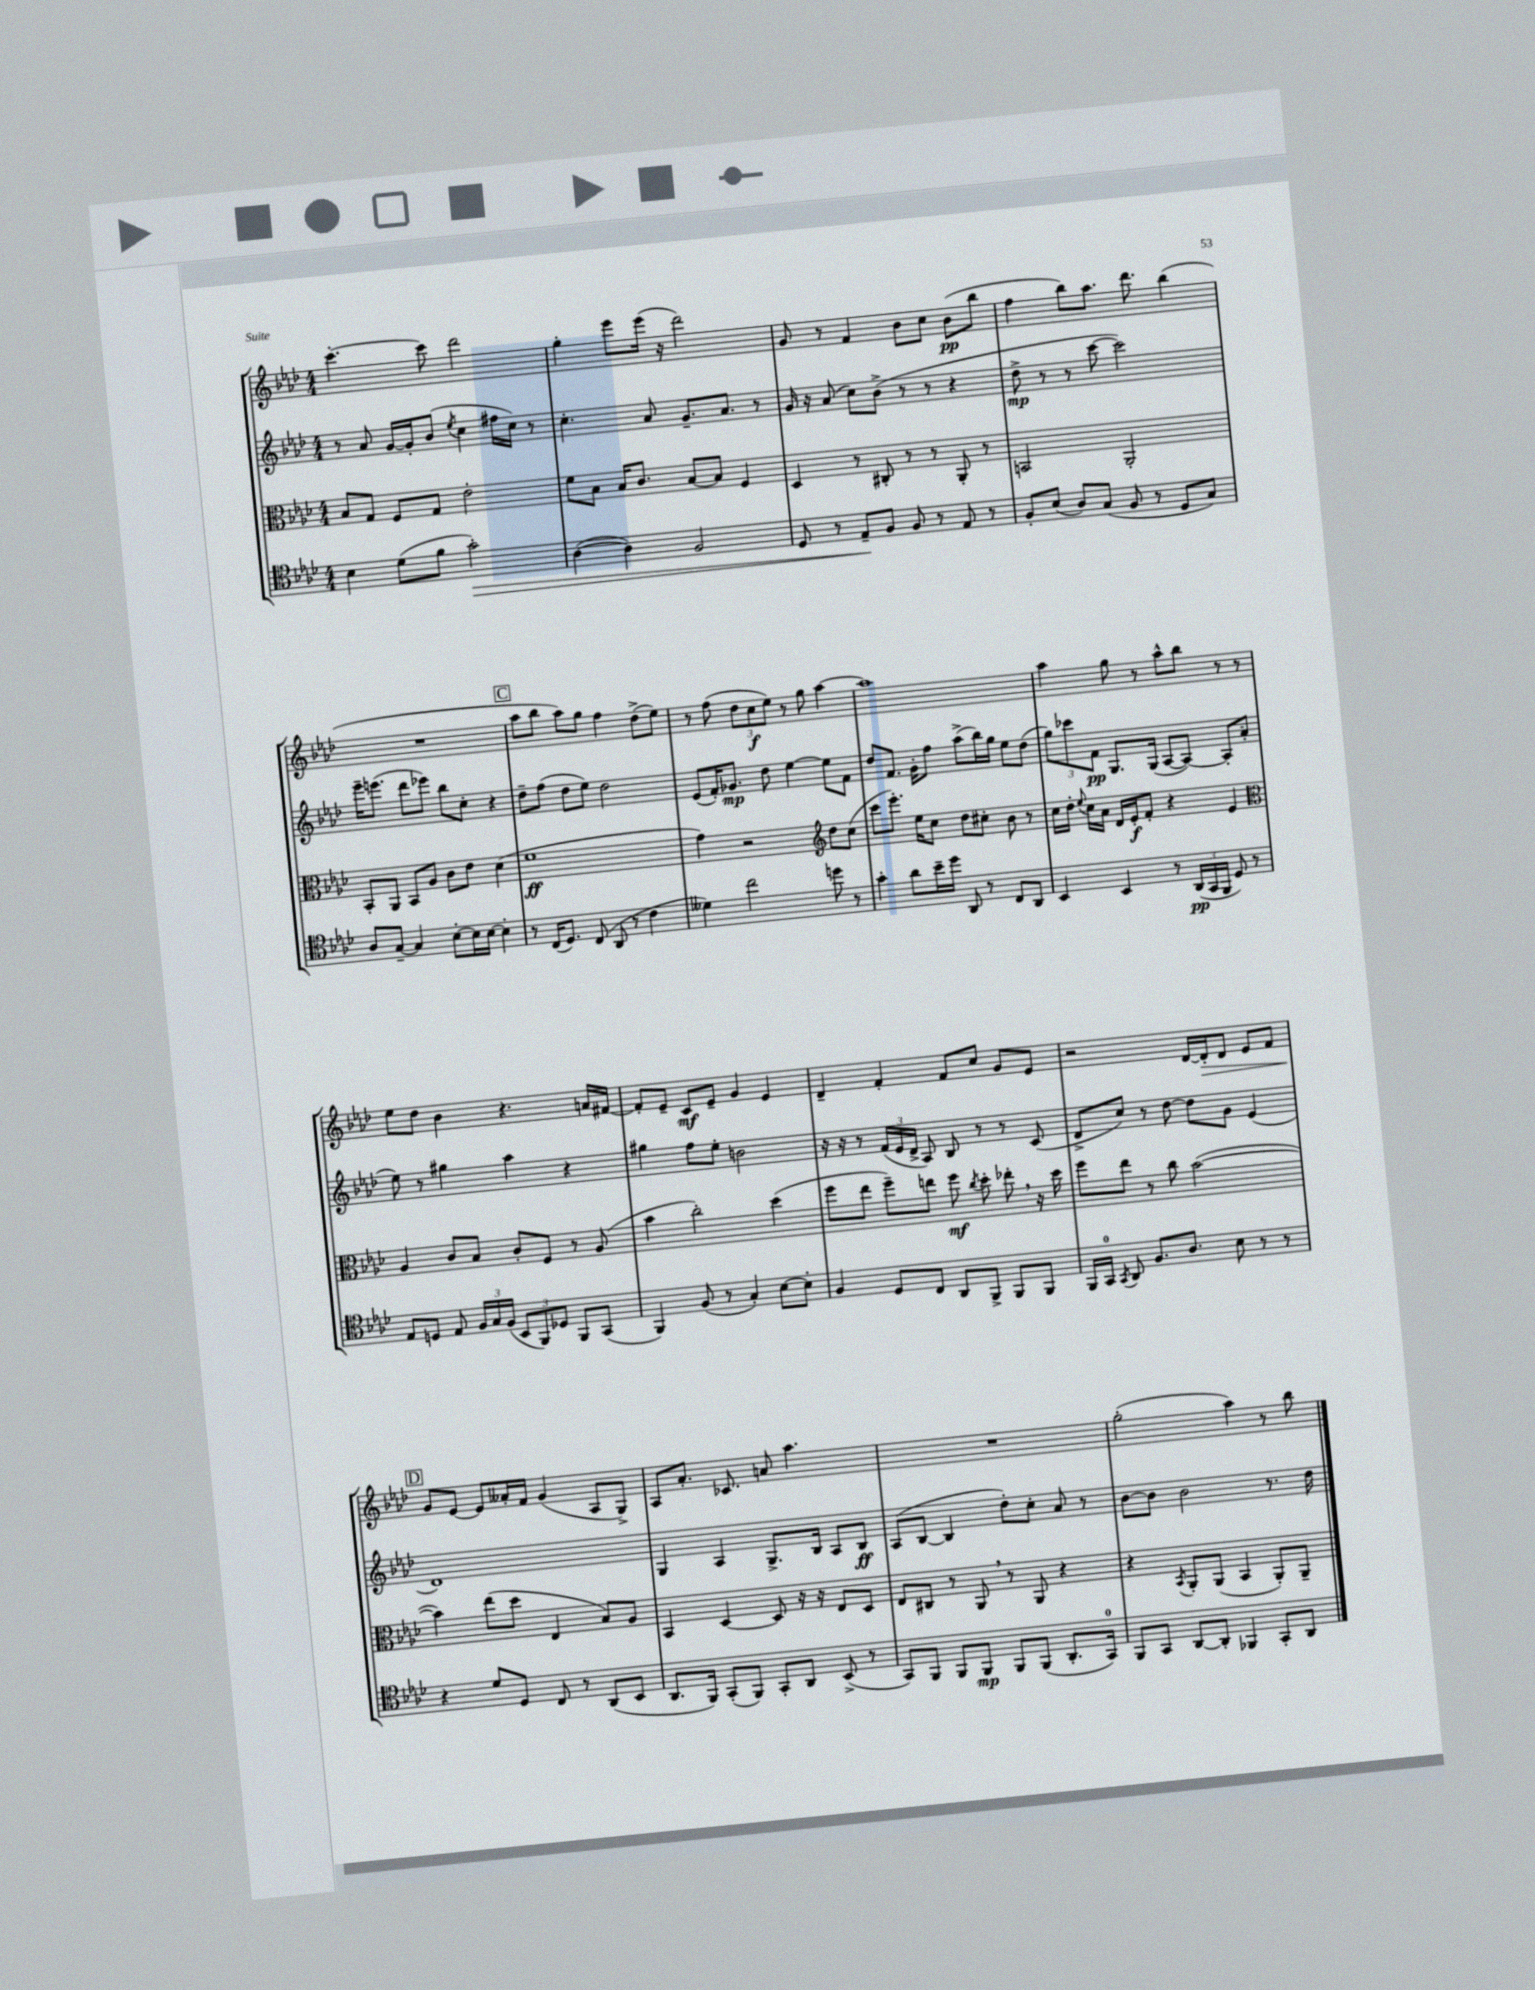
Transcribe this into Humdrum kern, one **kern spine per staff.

**kern	**dynam	**kern	**dynam	**kern	**dynam	**kern	**dynam
*part4	*part4	*part3	*part3	*part2	*part2	*part1	*part1
*staff4	*staff4	*staff3	*staff3	*staff2	*staff2	*staff1	*staff1
*clefC4	*	*clefC3	*	*clefG2	*	*clefG2	*
*k[b-e-a-d-]	*	*k[b-e-a-d-]	*	*k[b-e-a-d-]	*	*k[b-e-a-d-]	*
*M4/4	*	*M4/4	*	*M4/4	*	*M4/4	*
=16	=16	=16	=16	=16	=16	=16	=16
4B-\	.	8B-/L	.	8r	.	[4.ccc'\	.
.	.	8G/J	.	8a-/	.	.	.
(8d-\L	.	8F/L	.	[16g/LL	.	.	.
.	.	.	.	16g'/J]	.	.	.
8f\J	.	8G/J	.	(8b-/J	.	8ccc\]	.
.	.	.	.	8qee-/	.	.	.
!	!LO:HP:b	!	!	!	!	!	!
2g'\)	>	2e-'\	.	4cc\	.	2ddd-\	.
.	.	.	.	16ff#X\LL	.	.	.
.	.	.	.	16cc\JJ)	.	.	.
.	.	.	.	8r	.	.	.
=17	=17	=17	=17	=17	=17	=17	=17
([4A-\	.	8f\L	.	4.cc'\	.	4gg'\	.
.	.	8B-\J	.	.	.	.	.
4A-\])	.	16B-/KL	.	.	.	8eee-\L	.
.	.	8.c/J	.	.	.	.	.
.	.	.	.	8a-/	.	(16eee-\Jk	.
.	.	.	.	.	.	16r	.
2F/	.	[8B-/L	.	8.g~/L	.	2ddd-\)	.
.	.	8B-/J]	.	.	.	.	.
.	.	.	.	8.a-/J	.	.	.
.	.	4F/	.	.	.	.	.
.	.	.	.	8r	.	.	.
=18	=18	=18	=18	=18	=18	=18	=18
8D-/	.	4D-/	.	16g/	.	8g/	.
.	.	.	.	16r	.	.	.
8r	.	.	.	(8a-/	.	8r	.
8E-~/L	.	8r	.	8cc\L)	.	4f/	.
8F/J	]	8C#X'/	.	(8b-^\J	.	.	.
8F/	.	8r	.	8r	.	8b-\L	.
8r	.	8r	.	8r	.	8cc\J	.
8E-/	.	8AA-'/	.	4r	.	(8b-\L	pp
8r	.	8r	.	.	.	8bb-\J	.
=19	=19	=19	=19	=19	=19	=19	=19
8F'/L	.	2BBn/	.	8dd-^\	mp	4ff\	.
(8B-/J	.	.	.	8r	.	.	.
8A-/L)	.	.	.	8r	.	8bb-\L)	.
(8G/J	.	.	.	[8ccc\	.	8.aa-\J	.
8F/	.	2AA-'/	.	2ccc\])	.	.	.
.	.	.	.	.	.	8.ddd-\	.
8r	.	.	.	.	.	.	.
8D-/L	.	.	.	.	.	(4bb-\	.
8G/J)	.	.	.	.	.	.	.
!!LO:LB:g=z
=20	=20	=20	=20	=20	=20	=20	=20
8A-/L	.	8BB-'/L	.	16eee-~\KL	.	1r	.
.	.	.	.	(8.eeen\J	.	.	.
[8G~/J	.	8AA-/J	.	.	.	.	.
4G/]	.	8BB-/L	.	8ddd-\L	.	.	.
.	.	8A-/J	.	8eee-X\J)	.	.	.
[8B-'\L	.	8c\L	.	8bb-\L	.	.	.
16B-\L]	.	8e-\J	.	8cc'\J	.	.	.
[16B-\JJ	.	.	.	.	.	.	.
4B-'\]	.	(4d-\	.	4r	.	.	.
!!LO:REH:place=s1:t=C
=21	=21	=21	=21	=21	=21	=21	=21
8r	.	1f	ff	8dd-~\L	.	8aa-\L	.
(16C/KL	.	.	.	(8ff\J	.	8bb-\J	.
8.D-/J)	.	.	.	.	.	.	.
.	.	.	.	8dd-\L	.	8aa-\L)	.
(8C/	.	.	.	8ee-\J)	.	8gg\J	.
8AA-/	.	.	.	2dd-\	.	4ff\	.
8r	.	.	.	.	.	.	.
4c\	.	.	.	.	.	(8dd-^\L	.
.	.	.	.	.	.	8ee-\J)	.
=22	=22	=22	=22	=22	=22	=22	=22
4d--X\)	.	4g\)	.	(8e-/L	.	8r	.
.	.	.	.	16f'/K)	.	(8ff\	.
.	.	.	.	8.g-X/J	mp	.	.
2cc\	.	2r	.	.	.	12dd-\L	.
.	.	.	.	.	.	12cc\	f
.	.	.	.	8dd-\	.	.	.
.	.	.	.	.	.	12ee-\J)	.
.	.	.	.	[4ee-\	.	8r	.
.	.	.	.	.	.	8gg\	.
*	*	*clefG2	*	*	*	*	*
8ddn\	.	8dd-\L	.	8ee-\L]	.	[4aa-\	.
8r	.	(8cc\J	.	8f\J	.	.	.
=23	=23	=23	=23	=23	=23	=23	=23
4g'\	.	8ccc\L	.	8dd-/L	.	1aa-]	.
.	.	8.eee-'\J)	.	8.f/J	.	.	.
8a-\L	.	.	.	.	.	.	.
.	.	16ee-\KL	.	16g'\KL	.	.	.
16b-~\L	.	8cc\J	.	8ff\J	.	.	.
16dd-\JJ	.	.	.	.	.	.	.
8AA-/	.	8dd-\L	.	(8aa-^\L	.	.	.
8r	.	8cc#X'\J	.	16bb-\L)	.	.	.
.	.	.	.	16gg\JJ	.	.	.
8C/L	.	8b-\	.	8ee-\L	.	.	.
8AA-/J	.	8r	.	(8dd-\J	.	.	.
=24	=24	=24	=24	=24	=24	=24	=24
4BB-/	.	16cc\LL	.	12gg\L)	.	4aa-\	.
.	.	16dd-'\JJ	.	.	.	.	.
.	.	.	.	12ccc-X\	.	.	.
.	.	8qqee-/	.	.	.	.	.
.	.	16cc\LL	.	.	.	.	.
.	.	.	.	12f\J	pp	.	.
.	.	16a-\JJ	.	.	.	.	.
4BB-/	.	16d-/LL	.	8.G/L	.	8gg\	.
.	.	16e-'/J	f	.	.	.	.
.	.	8f'/J	.	.	.	8r	.
.	.	.	.	(16G/Jk	.	.	.
8r	.	4r	.	[8A-/L	.	8aa-^^\L	.
(24AA-/LL	pp	.	.	8A-/J_)	.	8bb-\J	.
24GG/	.	.	.	.	.	.	.
24FF/JJ	.	.	.	.	.	.	.
8D-/)	.	4e-/	.	8A-'/L]	.	8r	.
8r	.	.	.	(8a-'/J	.	8r	.
!!LO:LB:g=z
=25	=25	=25	=25	=25	=25	=25	=25
*	*	*clefC3	*	*	*	*	*
8E-/L	.	4A-/	.	8ee-\)	.	8ee-\L	.
8Dn/J	.	.	.	8r	.	8dd-\J	.
8E-/	.	8c/L	.	4gg#X\	.	4b-\	.
24F/LL	.	8B-/J	.	.	.	.	.
24G/	.	.	.	.	.	.	.
(24F/JJ	.	.	.	.	.	.	.
12BB-/L	.	8c'/L	.	4aa-\	.	4.r	.
12FF/)	.	.	.	.	.	.	.
.	.	8F/J	.	.	.	.	.
12D-X/J	.	.	.	.	.	.	.
8FF/L	.	8r	.	4r	.	.	.
(8GG/J	.	(8A-/	.	.	.	16an/LL	.
.	.	.	.	.	.	[16f#X/JJ	.
=26	=26	=26	=26	=26	=26	=26	=26
4FF/)	.	4b-\	.	4gg#X\	.	8f#'/L]	.
.	.	.	.	.	.	8e-~/J	.
(8F/	.	2cc'\)	.	8ff\L	.	8c/L	mf
8r	.	.	.	8ee-'\J	.	8e-~/J	.
4G'/)	.	.	.	2bn\	.	4g/	.
[8B-\L	.	(4dd-\	.	.	.	4e-/	.
8B-'\J]	.	.	.	.	.	.	.
=27	=27	=27	=27	=27	=27	=27	=27
4F/	.	8ff\L	.	16r	.	4d-~/	.
.	.	.	.	16r	.	.	.
.	.	8ee-\J	.	8r	.	.	.
8D-/L	.	8ff~\L)	.	(24f/LL	.	4f'/	.
.	.	.	.	24e-/	.	.	.
.	.	.	.	24d-^/JJ	.	.	.
8C/J	.	8een\J	.	8A-/)	.	.	.
8AA-/L	.	8ff\	mf	8B-/	.	8f/L	.
.	.	8qcc/	.	.	.	.	.
8FF^/J	.	8dd-'\	.	8r	.	8cc/J	.
8FF/L	.	8ee-X',\	.	8r	.	8g/L	.
8FF/J	.	16r	.	(8c/	.	8e-/J	.
.	.	16dd-\	.	.	.	.	.
=28	=28	=28	=28	=28	=28	=28	=28
16FF/LL	.	8ff\L	.	8d-^/L	.	2r	.
16GG/JJ	.	.	.	.	.	.	.
8qGG/	.	.	.	.	.	.	.
8AA-/	.	8ee-\J	.	8cc/J)	.	.	.
8.F/L	.	8r	.	8r	.	.	.
.	.	8cc\	.	[8dd-\	.	.	.
8.A-/J	.	.	.	.	.	.	.
.	.	([2b-\	.	8dd-\L]	.	[16d-/LL	.
!	!	!	!	!	!	!	!LO:HP:b
.	.	.	.	.	.	16d-'/J]	>
8B-\	.	.	.	8g\J	.	8d-/J	.
8r	.	.	.	(4e-/	.	8e-/L	.
8r	.	.	.	.	.	8f/J	.
!!LO:LB:g=z
!!LO:REH:place=s1:t=D
=29	=29	=29	=29	=29	=29	=29	=29
4r	.	4b-\])	.	1d-)	.	8g/L	.
.	.	.	.	.	.	[8e-/J	]
8d-/L	.	(8ee-\L	.	.	.	8e-/L]	.
8D-/J	.	8dd-\J	.	.	.	16a--X'/L	.
.	.	.	.	.	.	16f/JJ	.
8C/	.	4E-/	.	.	.	(4g/	.
8r	.	.	.	.	.	.	.
(8AA-/L	.	8B-/L)	.	.	.	8A-/L	.
8BB-/J	.	8A-/J	.	.	.	8G^/J)	.
=30	=30	=30	=30	=30	=30	=30	=30
8.AA-/L	.	4BB-/	.	4G/	.	8A-/L	.
.	.	.	.	.	.	8.a-'/J	.
16FF/Jk)	.	.	.	.	.	.	.
(8GG'/L	.	[4D-/	.	4A-/	.	.	.
.	.	.	.	.	.	8.c-X/	.
8FF/J)	.	.	.	.	.	.	.
8GG'/L	.	8D-/]	.	8.G^/L	.	8an/	.
8AA-/J	.	16r	.	.	.	4.aa-\	.
.	.	16r	.	16B-/Jk	.	.	.
(8BB-^/	.	8E-/L	.	8A-/L	.	.	.
8r	.	8D-/J	.	8B-/J	ff	.	.
=31	=31	=31	=31	=31	=31	=31	=31
8GG/L)	.	8E-/L	.	(8A-/L	.	1r	.
8FF/J	.	8C#X/J	.	[8B-/J	.	.	.
8FF/L	.	8r	.	4B-/]	.	.	.
8FF/J	mp	8AA-,/	.	.	.	.	.
8FF/L	.	8r	.	8dd-'\L)	.	.	.
(8FF/J	.	8AA-/	.	8cc'\J	.	.	.
8.AA-'/L	.	4r	.	8a-/	.	.	.
.	.	.	.	8r	.	.	.
16GG/Jk)	.	.	.	.	.	.	.
=32	=32	=32	=32	=32	=32	=32	=32
8FF/L	.	4r	.	[8b-\L	.	(2gg'\	.
8GG/J	.	.	.	8b-\J]	.	.	.
.	.	8qBB-/	.	.	.	.	.
[8AA-/L	.	8AA-'/L	.	2b-\	.	.	.
8AA-'/J]	.	(8AA-/J	.	.	.	.	.
4FF-X/	.	4BB-/	.	.	.	4aa-\)	.
8GG'/L	.	8AA-'/L)	.	8.r	.	8r	.
8AA-/J	.	8AA-~/J	.	.	.	8bb-\	.
.	.	.	.	16dd-\	.	.	.
==	==	==	==	==	==	==	==
*-	*-	*-	*-	*-	*-	*-	*-
